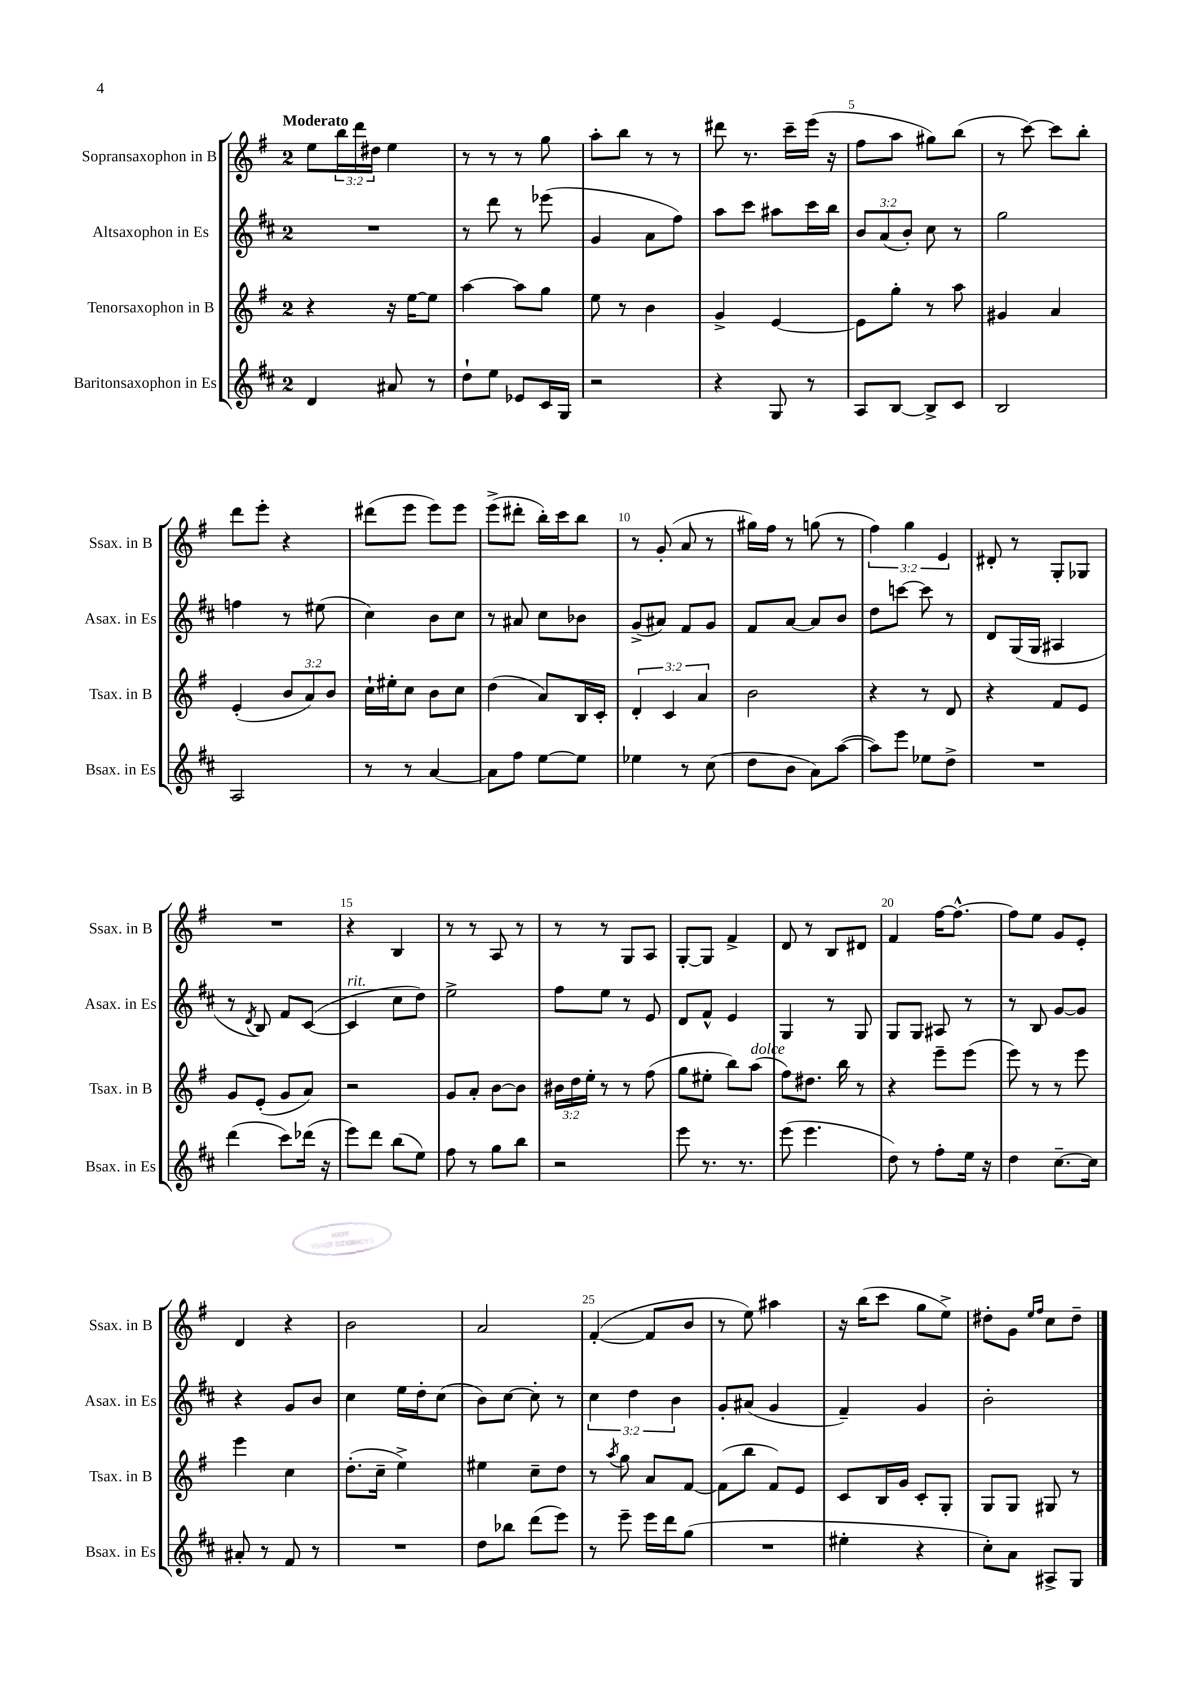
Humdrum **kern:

**kern	**kern	**kern	**kern
*part4	*part3	*part2	*part1
*staff4	*staff3	*staff2	*staff1
*I"Baritonsaxophon in Es	*I"Tenorsaxophon in B	*I"Altsaxophon in Es	*I"Sopransaxophon in B
*I'Bsax. in Es	*I'Tsax. in B	*I'Asax. in Es	*I'Ssax. in B
*clefG2	*clefG2	*clefG2	*clefG2
*k[f#c#]	*k[f#]	*k[f#c#]	*k[f#]
*M2/4	*M2/4	*M2/4	*M2/4
=1	=1	=1	=1
!	!	!	!LO:TX:a:B:t=Moderato
4d/	4r	2r	8ee\L
.	.	.	24bb\L
.	.	.	24ddd\
.	.	.	24dd#X\JJ
8a#X/	16r	.	4ee\
.	[16ee\KL	.	.
8r	8ee\J]	.	.
=2	=2	=2	=2
8dd`\L	[4aa\	8r	8r
8ee\J	.	8ddd\	8r
8e-X/L	8aa\L]	8r	8r
16c#/L	8gg\J	(8eee-X\	8gg\
16G/JJ	.	.	.
=3	=3	=3	=3
2r	8ee\	4g/	8aa'\L
.	8r	.	8bb\J
.	4b\	8a\L	8r
.	.	8ff#\J)	8r
=4	=4	=4	=4
4r	4g^/	8aa\L	8ddd#X\
.	.	8ccc#\J	8.r
8G/	[4e/	8aa#X\L	.
.	.	.	16ccc~\LL
8r	.	16ccc#\L	(16eee\JJ
.	.	16bb\JJ	16r
=5	=5	=5	=5
8A/L	8e\L]	12b/L	8ff#\L
.	.	(12a/	.
[8B/J	8gg'\J	.	8aa\J
.	.	12b'/J)	.
8B^/L]	8r	8cc#\	8gg#X\L)
8c#/J	8aa\	8r	(8bb\J
=6	=6	=6	=6
2B/	4g#X/	2gg\	8r
.	.	.	[8ccc\)
.	4a/	.	8ccc\L]
.	.	.	8bb'\J
!!LO:LB:g=z
=7	=7	=7	=7
2A/	(4e'/	4ffn\	8ddd\L
.	.	.	8eee'\J
.	12b/L	8r	4r
.	12a/)	.	.
.	.	(8ee#X\	.
.	12b/J	.	.
=8	=8	=8	=8
8r	16cc`\LL	4cc#\)	(8ddd#X\L
.	16ee#X'\J	.	.
8r	8cc\J	.	8eee\J
[4a/	8b\L	8b\L	8eee\L)
.	8cc\J	8cc#\J	8eee\J
=9	=9	=9	=9
8a\L]	(4dd\	8r	(8eee^\L
8ff#\J	.	8a#X/	8ddd#X'\J
[8ee\L	8a/L)	8cc#\L	16bb'\LL)
.	.	.	16ccc\J
8ee\J]	16B/L	8b-X\J	8bb\J
.	16c'/JJ	.	.
=10	=10	=10	=10
4ee-X\	6d'/	(8g^/L	8r
.	.	8a#X/J)	(8g'/
.	6c/	.	.
8r	.	8f#/L	8a/
.	6a/	.	.
(8cc#\	.	8g/J	8r
=11	=11	=11	=11
8dd\L	2b\	8f#/L	16gg#X\LL)
.	.	.	16ff#\JJ
8b\J	.	[8a/J	8r
8a\L)	.	8a/L]	(8ggn\
([8aa\J	.	8b/J	8r
=12	=12	=12	=12
8aa\L])	4r	8dd\L	6ff#\)
8eee\J	.	[8cccn\J	.
.	.	.	6gg\
8ee-X\L	8r	8ccc\]	.
.	.	.	6e/
8dd^\J	8d/	8r	.
=13	=13	=13	=13
2r	4r	8d/L	8d#X'/
.	.	(16G/L	8r
.	.	16G/JJ	.
.	8f#/L	4A#X/	8G'/L
.	8e/J	.	8G-X/J
!!LO:LB:g=z
=14	=14	=14	=14
(4ddd\	8g/L	8r	2r
.	.	8qd/	.
.	(8e'/J	8B/)	.
8ccc#\L)	8g/L	8f#/L	.
(16ddd-X\Jk	8a/J)	([8c#/J	.
16r	.	.	.
=15	=15	=15	=15
!	!	!LO:TX:a:i:t=rit.	!
8eee\L)	2r	4c#/]	4r
8ddd\J	.	.	.
(8bb\L	.	8cc#\L	4B/
8ee\J)	.	8dd\J)	.
=16	=16	=16	=16
8ff#\	8g/L	2ee^\	8r
8r	8a'/J	.	8r
8gg\L	[8b\L	.	8A/
8bb\J	8b\J]	.	8r
=17	=17	=17	=17
2r	24b#X\LL	8ff#\L	8r
.	24dd\	.	.
.	24ee'\JJ	.	.
.	8r	8ee\J	8r
.	8r	8r	8G/L
.	(8ff#\	8e/	8A/J
=18	=18	=18	=18
8eee\	8gg\L	8d/L	[8G'/L
8.r	8ee#X'\J	8f#^^/J	8G/J]
.	8bb\L)	4e/	4f#^/
8.r	.	.	.
!	!LO:TX:a:i:t=dolce	!	!
.	(8aa\J	.	.
=19	=19	=19	=19
(8eee\	8ff#\L)	4G/	8d/
4.eee\	8.dd#X\J	.	8r
.	.	8r	8B/L
.	16bb\	.	.
.	8r	8G/	8d#X/J
=20	=20	=20	=20
8dd\)	4r	8G/L	4f#/
8r	.	8G/J	.
8ff#'\L	8eee~\L	8A#X/	[16ff#\KL
.	.	.	8.ff#^^\J_
16ee\Jk	(8eee\J	8r	.
16r	.	.	.
=21	=21	=21	=21
4dd\	8eee\)	8r	8ff#\L]
.	8r	8B/	8ee\J
[8.cc#~\L	8r	[8g/L	8g/L
.	8eee\	8g/J]	8e'/J
16cc#\Jk]	.	.	.
!!LO:LB:g=z
=22	=22	=22	=22
8a#X'/	4eee\	4r	4d/
8r	.	.	.
8f#/	4cc\	8g/L	4r
8r	.	8b/J	.
=23	=23	=23	=23
2r	(8.dd'\L	4cc#\	2b\
.	16cc~\Jk	.	.
.	4ee^\)	16ee\LL	.
.	.	16dd'\J	.
.	.	(8cc#\J	.
=24	=24	=24	=24
8dd\L	4ee#X\	8b\L)	2a/
8bb-X\J	.	[8cc#\J	.
(8ddd\L	8cc~\L	8cc#'\]	.
8eee\J)	8dd\J	8r	.
=25	=25	=25	=25
8r	8r	6cc#\	([4f#'/
.	8qaa/	.	.
8eee~\	8gg\	.	.
.	.	6dd\	.
16eee\LL	8a/L	.	8f#/L]
16ddd\J	.	.	.
.	.	6b\	.
(8gg\J	[8f#/J	.	8b/J
=26	=26	=26	=26
2r	(8f#\L]	8g'/L	8r
.	8bb\J	(8a#X/J	8ee\)
.	8f#/L)	4g/	4aa#X\
.	8e/J	.	.
=27	=27	=27	=27
4ee#X'\	8c/L	4f#~/)	16r
.	.	.	(16bb\KL
.	16B/L	.	8ccc\J
.	16g/JJ	.	.
4r	8c'/L	4g/	8gg\L
.	8G'/J	.	8ee^\J)
=28	=28	=28	=28
8cc#'\L)	8G/L	2b'\	8dd#X'\L
8a\J	8G/J	.	8g\J
.	.	.	16qqee/LL
.	.	.	16qqff#/JJ
8A#X^/L	8G#X/	.	8cc\L
8G/J	8r	.	8dd#~\J
==	==	==	==
*-	*-	*-	*-
